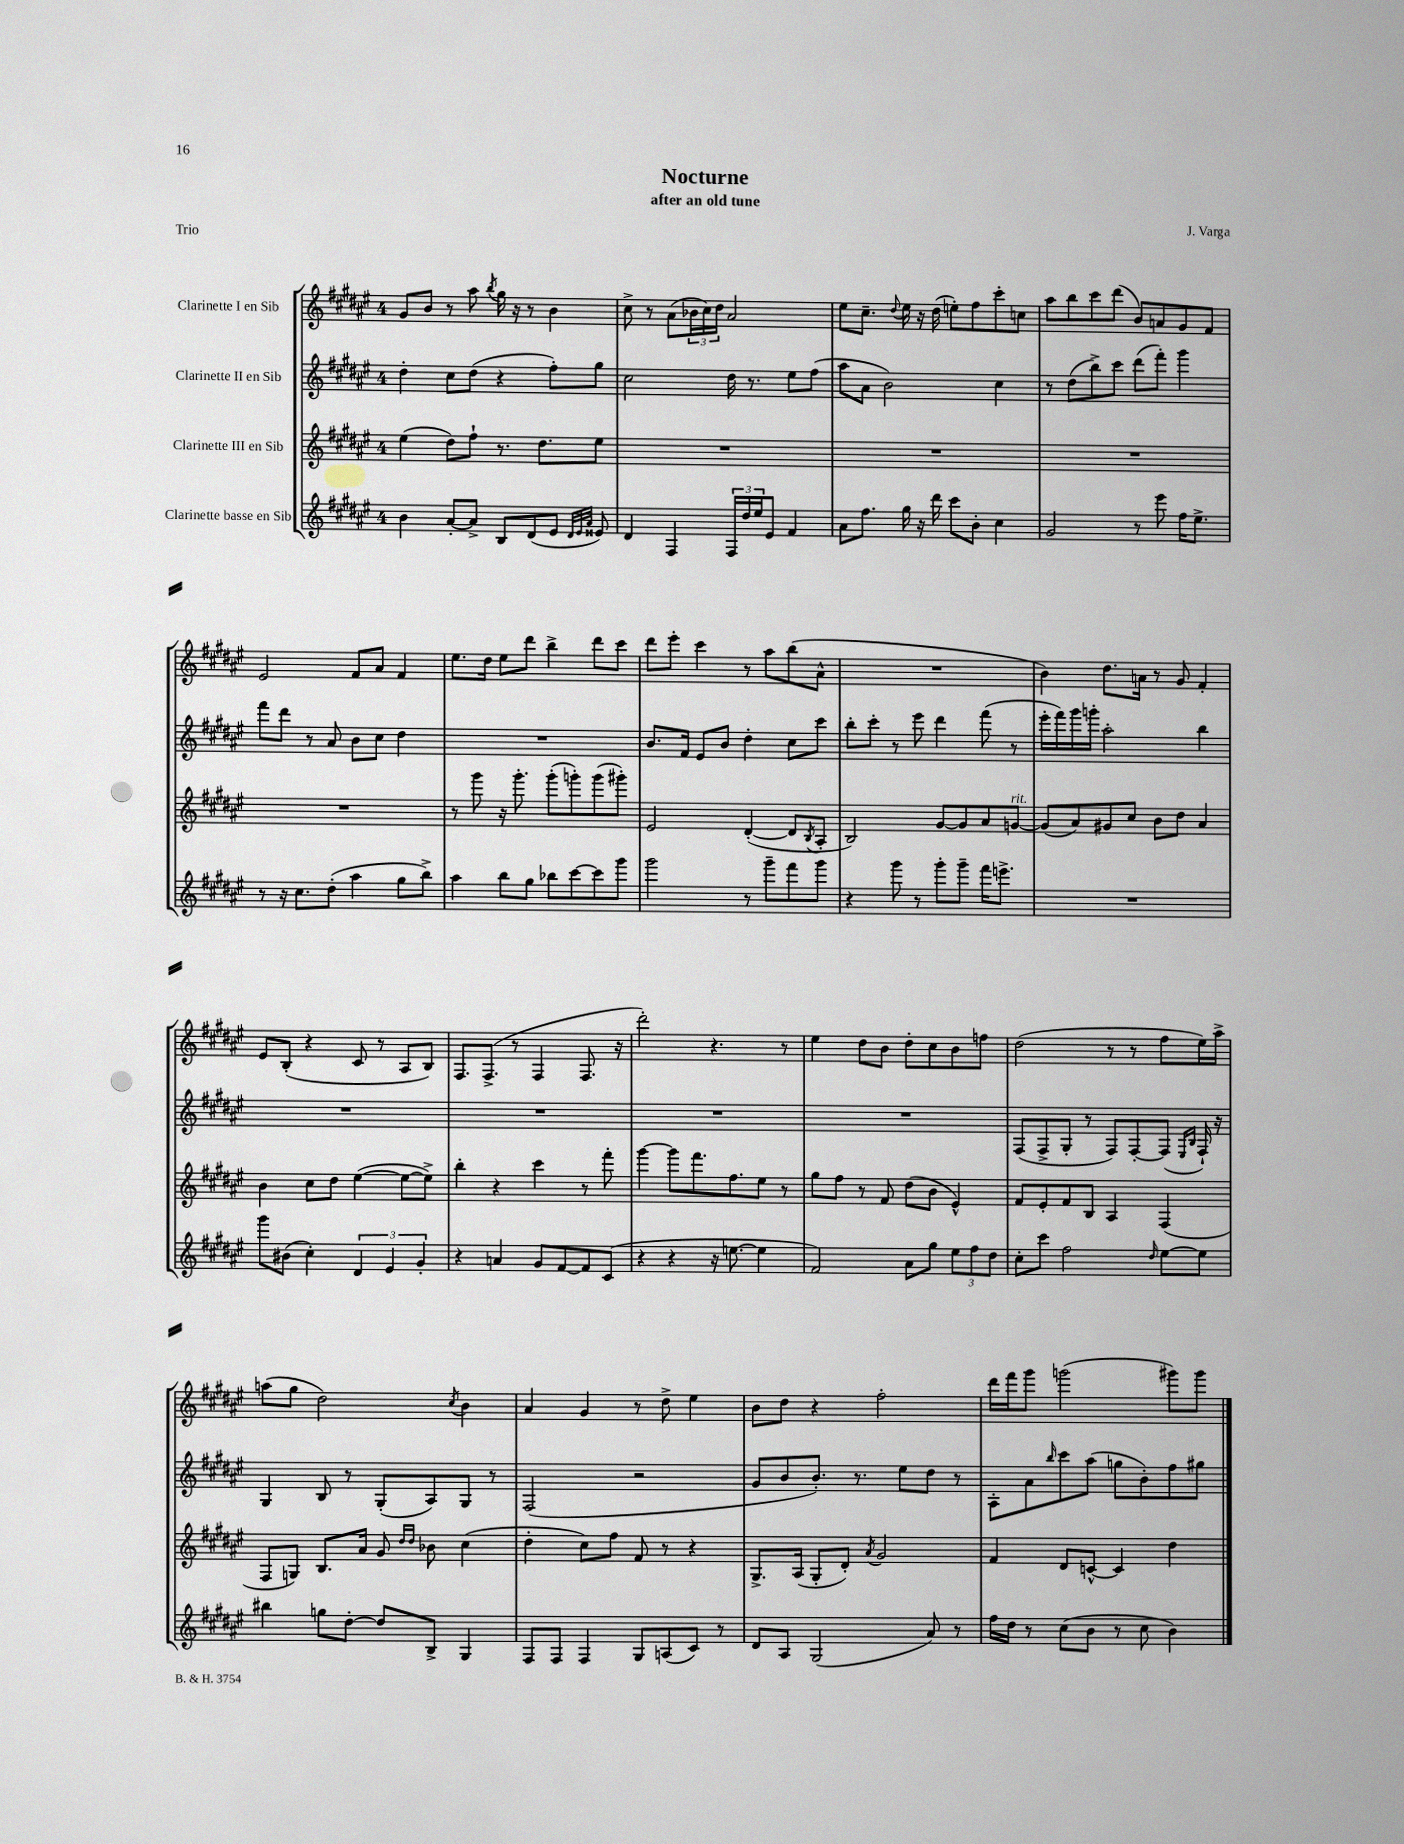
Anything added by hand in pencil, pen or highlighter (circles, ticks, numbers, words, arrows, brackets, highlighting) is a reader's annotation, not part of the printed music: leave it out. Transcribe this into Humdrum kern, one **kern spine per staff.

**kern	**kern	**kern	**kern
*staff4	*staff3	*staff2	*staff1
*clefG2	*clefG2	*clefG2	*clefG2
*k[f#c#g#d#a#e#]	*k[f#c#g#d#a#e#]	*k[f#c#g#d#a#e#]	*k[f#c#g#d#a#e#]
*M4/4	*M4/4	*M4/4	*M4/4
4b	(4ee#	4dd#'	8g#
.	.	.	8b
[8a#'	8dd#)	8cc#	8r
8a#^]	8ff#`	(8dd#	8aa#
.	.	.	8qbb
8B	8.r	4r	16gg#
.	.	.	16r
(8d#	.	.	8r
.	8.dd#	.	.
8e#	.	8ff#')	4b
32qqd#	.	.	.
32qqe#	.	.	.
32qqa#	.	.	.
8e##)	8ee#	8gg#	.
=	=	=	=
4d#	1r	2cc#	8cc#^
.	.	.	8r
4F#	.	.	(8a#
.	.	.	24b-
.	.	.	24cc#)
.	.	.	24dd#
24F#	.	16dd#	2a#
24dd#	.	.	.
.	.	8.r	.
24ee#	.	.	.
8e#	.	.	.
4f#	.	8ee#	.
.	.	(8ff#	.
=	=	=	=
8a#	1r	8aa#	8ee#
8.ff#	.	8a#	8.cc#~
.	.	2b)	.
.	.	.	8qqdd#
16gg#	.	.	16ee#
16r	.	.	16r
16ddd#	.	.	(16dd#
8ccc#	.	.	8ee')
8b'	.	.	8ff#
4cc#	.	4cc#	8ccc#'
.	.	.	8cc
=	=	=	=
2g#	1r	8r	8aa#
.	.	(8dd#	8bb
.	.	8bb^)	8ccc#
.	.	8ccc#	(8ddd#
8r	.	(8ddd#	8b)
8eee#	.	8fff#')	8a
16ff#	.	4ggg#	8g#
8.ee#^	.	.	.
.	.	.	8f#
=	=	=	=
8r	1r	8fff#	2e#
16r	.	8ddd#	.
8.cc#	.	.	.
.	.	8r	.
(8dd#'	.	8a#	.
4aa#	.	8b	8f#
.	.	8cc#	8a#
8gg#	.	4dd#	4f#
8bb^)	.	.	.
=	=	=	=
4aa#	8r	1r	8.ee#
.	8ggg#	.	.
.	.	.	16dd#
8bb	16r	.	8ee#
.	8.ggg#'	.	.
8gg#	.	.	8ddd#
8bb-	(8ggg#'	.	4bb^
[8ccc#	8ggg')	.	.
8ccc#]	(8ggg	.	8ddd#
8ggg#	8ggg#')	.	8ccc#
=	=	=	=
2ggg#	2e#	8.b	8ddd#
.	.	.	8eee#'
.	.	16f#	.
.	.	8e#	4ccc#
.	.	8b	.
8r	([4d#'	4dd#'	8r
8ggg#~	.	.	8aa#
8fff#	8d#]	8cc#	(8bb
.	8qB	.	.
8ggg#	8A#'	8ccc#	8a#^^
=	=	=	=
4r	2B)	8bb'	1r
.	.	8ccc#'	.
8ggg#	.	8r	.
8r	.	8eee#	.
8ggg#'	[8g#	4ddd#	.
8ggg#~	8g#]	.	.
16fff#	8a#	(8fff#	.
8.eee^	.	.	.
.	[8g	8r	.
=	=	=	=
1r	(8g]	16eee#'	4b)
.	.	16fff#)	.
.	8a#)	16ggg#	.
.	.	16ggg'	.
.	8g#	2aa#'	8.dd#
.	8cc#	.	.
.	.	.	16a
.	8b	.	8r
.	8dd#	.	8g#
.	4a#	4bb	4f#'
=	=	=	=
8ggg#	4b	1r	8e#
(8b#	.	.	(8B'
4cc#')	8cc#	.	4r
.	8dd#	.	.
6d#	([4ee#	.	8c#
.	.	.	8r
6e#	.	.	.
.	8ee#_	.	8A#
6g#'	.	.	.
.	8ee#^])	.	8B)
=	=	=	=
4r	4bb'	1r	8.F#
.	.	.	(8.F#^
4a	4r	.	.
.	.	.	8r
8g#	4ccc#	.	4F#
[8f#	.	.	.
8f#]	8r	.	8.F#
(8c#	8fff#'	.	.
.	.	.	16r
=	=	=	=
4r	[4ggg#	1r	2ddd#')
4r	8ggg#]	.	.
.	8.fff#	.	.
16r	.	.	4.r
[8.ee	8.ff#	.	.
4ee]	8ee#	.	.
.	8r	.	8r
=	=	=	=
2f#)	8gg#	1r	4ee#
.	8ff#	.	.
.	8r	.	8dd#
.	8f#	.	8b
8a#	(8dd#	.	8dd#'
8gg#	8b	.	8cc#
12ee#	4e#^^)	.	8b
12ff#	.	.	.
.	.	.	8ff
12dd#	.	.	.
=	=	=	=
8cc#'	8f#	(8F#	(2dd#
8ccc#	8e#'	8F#^	.
2ff#	8f#	8G#'	.
.	8B	8r	.
.	4A#	8F#)	8r
.	.	[8F#'	8r
16qqdd#	.	.	.
[8ee#	(4F#	(8F#]	8ff#
.	.	16qqE#	.
.	.	16qqB	.
8ee#]	.	16F#`)	16ee#)
.	.	16r	16aa#^
=	=	=	=
4bb#	8F#	4G#	(8aa
.	8G)	.	8gg#
8gg	8.B	8B	2dd#)
[8dd#'	.	8r	.
.	16a#	.	.
8dd#]	8g#	(8G#'	.
.	16qqdd#	.	.
.	16qqdd#	.	.
8B^	8b-	8A#)	.
.	.	.	8qcc#
4G#	(4cc#	8G#	4b
.	.	8r	.
=	=	=	=
8F#	4dd#'	(2F#	4a#
8F#	.	.	.
4F#	8cc#)	.	4g#
.	8ff#	.	.
8G#	8f#	2r	8r
(8A	8r	.	8dd#^
8c#)	4r	.	4ee#
8r	.	.	.
=	=	=	=
8d#	8.G#^	8g#	8b
8A#	.	8b	8dd#
.	(16A#	.	.
(2G#	8G#'	8.b')	4r
.	8d#')	.	.
.	.	8.r	.
.	8qa#	.	.
.	2g#	.	2ff#'
.	.	8ee#	.
8a#)	.	8dd#	.
8r	.	8r	.
=	=	=	=
16ff#	4f#	8A#'	16ddd#
16dd#	.	.	16fff#
8r	.	8a#	8ggg#
.	.	16qqbb	.
(8cc#	8d#	8ccc#	(2ggg
8b	[8c^^	(8aa#	.
8r	4c]	8gg	.
8cc#	.	8b')	.
4b)	4dd#	8ff#	8ggg#)
.	.	8gg#	8ggg#
==	==	==	==
*-	*-	*-	*-
